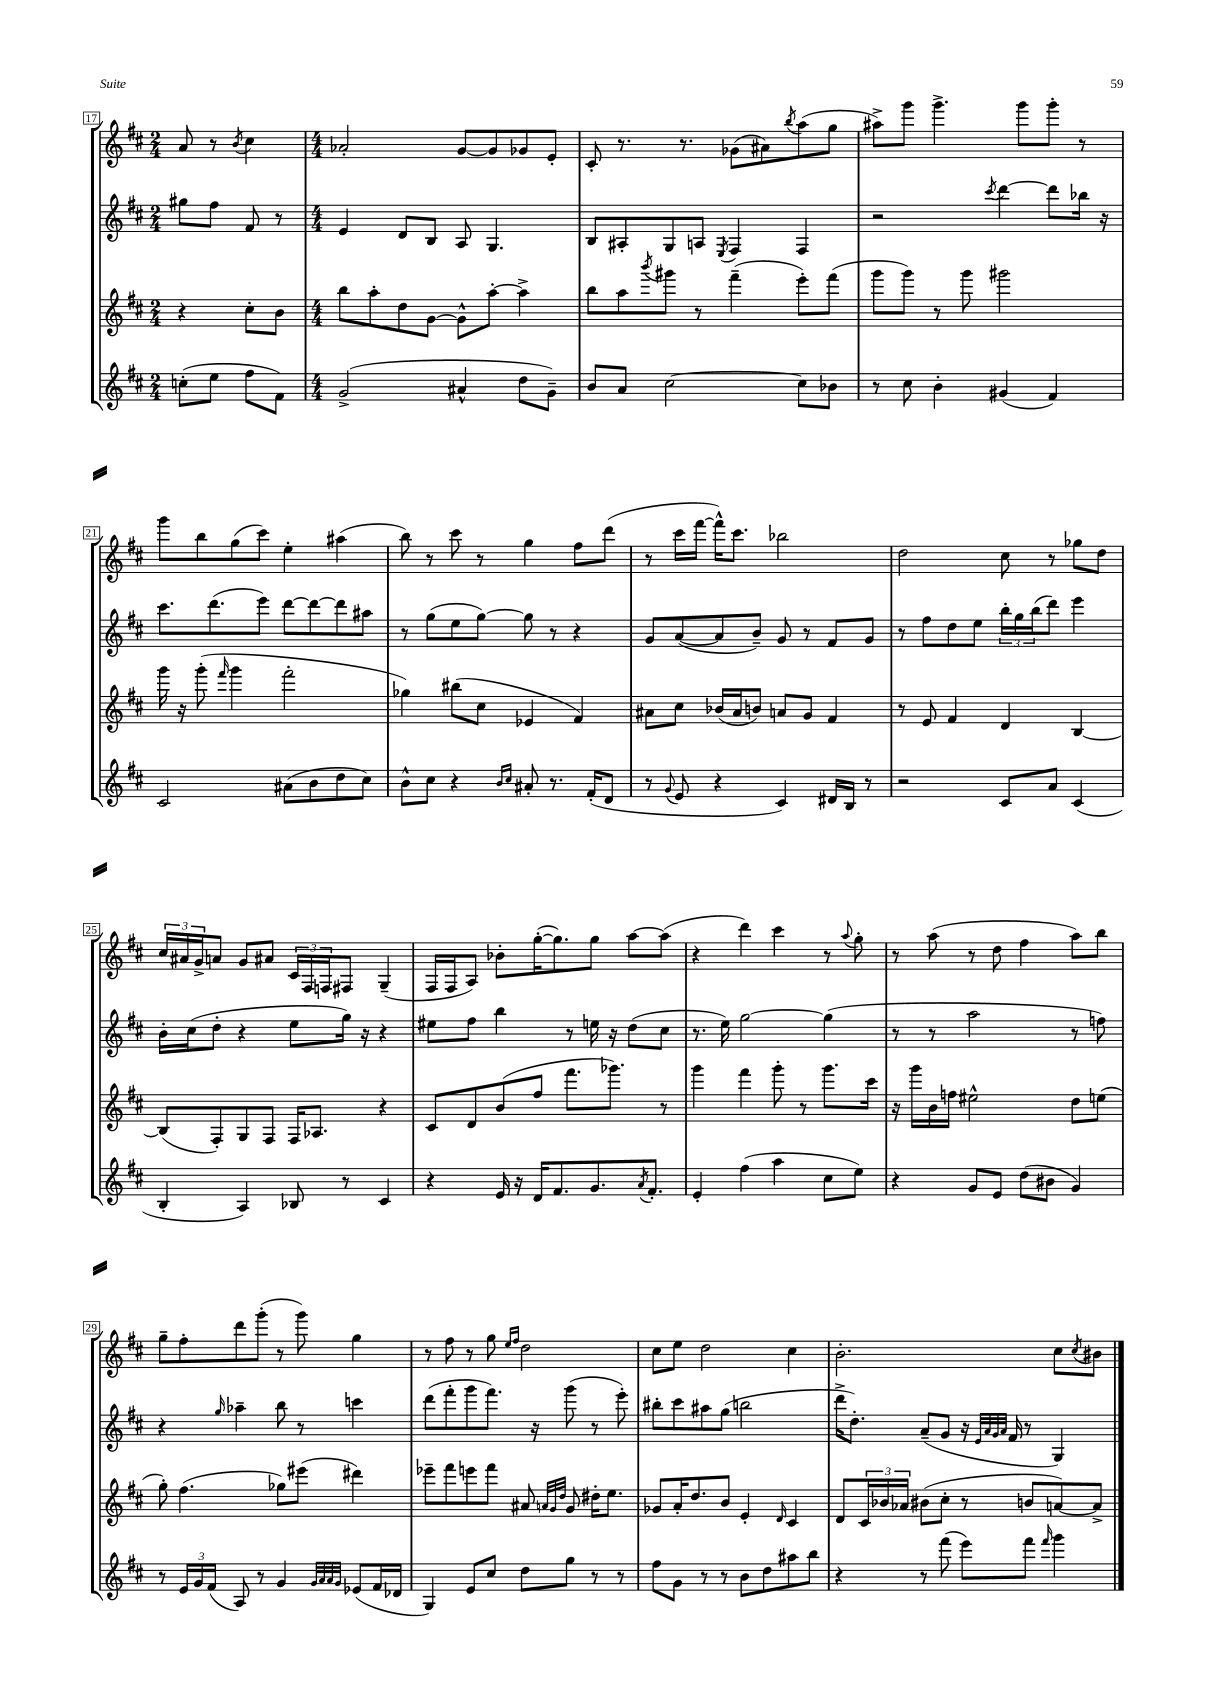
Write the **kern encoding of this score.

**kern	**kern	**kern	**kern
*staff4	*staff3	*staff2	*staff1
*clefG2	*clefG2	*clefG2	*clefG2
*k[f#c#]	*k[f#c#]	*k[f#c#]	*k[f#c#]
*M2/4	*M2/4	*M2/4	*M2/4
(8cc'	4r	8gg#	8a
8ee	.	8ff#	8r
.	.	.	8qb
8ff#	8cc#'	8f#	4cc#
8f#)	8b	8r	.
=	=	=	=
*M4/4	*M4/4	*M4/4	*M4/4
(2g^	8bb	4e	2a-'
.	8aa'	.	.
.	8dd	8d	.
.	[8g	8B	.
4a#^^	8g^^]	8A	[8g
.	[8aa'	4.G	8g]
8dd	4aa^]	.	8g-
8g~)	.	.	8e'
=	=	=	=
8b	8bb	8B	8c#'
8a	8aa	8A#'	8.r
.	8qbbb	.	.
[2cc#	8ggg#	8G	.
.	.	.	8.r
.	8r	8A	.
.	.	8qE	.
.	(4fff#~	4F#	(8g-
.	.	.	8a#)
.	.	.	8qbb
8cc#]	8eee')	4F#	(8aa
8b-	(8fff#	.	8gg
=	=	=	=
8r	8ggg	2r	8aa#^)
8cc#	8ggg)	.	8ggg
4b'	8r	.	4.ggg^
.	8ggg	.	.
.	.	8qccc#	.
(4g#	2ggg#	[4ddd	.
.	.	.	8ggg
4f#)	.	8ddd]	8ggg'
.	.	16bb-	8r
.	.	16r	.
=	=	=	=
2c#	16ggg	8.ccc#	8ggg
.	16r	.	.
.	(8ggg'	.	8bb
.	.	(8.ddd	.
.	16qqfff#	.	.
.	4ggg	.	(8gg
.	.	8eee)	8ccc#)
(8a#	2fff#'	[8ddd	4ee'
8b	.	8ddd_	.
8dd	.	8ddd]	(4aa#
8cc#)	.	8aa#	.
=	=	=	=
8b^^	4gg-)	8r	8bb)
8cc#	.	(8gg	8r
4r	(8bb#	8ee	8ccc#
.	8cc#	[8gg)	8r
16qqb	.	.	.
16qqcc#	.	.	.
8a#'	4e-	8gg]	4gg
8.r	.	8r	.
.	4f#)	4r	8ff#
(16f#'	.	.	.
8d	.	.	(8ddd
=	=	=	=
8r	8a#	8g	8r
8qqg	.	.	.
8e	8cc#	([8a	16ccc#
.	.	.	[16fff#
4r	(16b-	8a]	16fff#^^])
.	16a#	.	8.ccc#
.	8b)	8b~)	.
4c#)	8a	8g	2bb-
.	8g	8r	.
16d#	4f#	8f#	.
16B	.	.	.
8r	.	8g	.
=	=	=	=
2r	8r	8r	2dd
.	8e	8ff#	.
.	4f#	8dd	.
.	.	8ee	.
8c#	4d	24bb'	8cc#
.	.	24gg	.
.	.	(24bb	.
8a	.	8ddd)	8r
(4c#	[4B	4eee	8gg-
.	.	.	8dd
=	=	=	=
4B'	(8B]	16b'	24cc#
.	.	.	24a#
.	.	(16cc#	.
.	.	.	24g^
.	8F#')	8dd'	8a
4A)	8G	4r	8g
.	8F#	.	8a#
8B-	16F#	8ee	24c#
.	.	.	24F#
.	8.A-	.	.
.	.	.	24F
8r	.	16gg)	8F#
.	.	16r	.
4c#	4r	4r	(4G~
=	=	=	=
4r	8c#	8ee#	16F#
.	.	.	16F#
.	8d	8ff#	8A)
16e	(8b	4bb	8b-'
16r	.	.	.
16d	8ff#	.	([16gg'
8.f#	.	.	8.gg])
.	8.fff#	8r	.
8.g	.	16ee	8gg
.	8.ggg-)	16r	.
.	.	(8dd	[8aa
8qa	.	.	.
8.f#'	.	.	.
.	8r	8cc#	(8aa]
=	=	=	=
4e'	4ggg	8.r	4r
.	.	16ee)	.
(4ff#	4fff#	[2gg	4ddd)
4aa	8ggg'	.	4ccc#
.	8r	.	.
8cc#	8.ggg	(4gg]	8r
.	.	.	8qqaa
8ee)	.	.	8gg'
.	16ccc#	.	.
=	=	=	=
4r	16r	8r	8r
.	16ggg	.	.
.	16b	8r	(8aa
.	16ff	.	.
8g	2ee#^^	2aa	8r
8e	.	.	8dd
(8dd	.	.	4ff#
8b#	.	.	.
4g)	8dd	8r	8aa)
.	(8ee	8ff)	8bb
=	=	=	=
8r	8gg')	4r	8gg~
24e	(4.ff#	.	8ff#'
24g	.	.	.
(24f#	.	.	.
.	.	16qqgg	.
8A)	.	4aa-~	8ddd
8r	.	.	(8ggg'
4g	8gg-)	8bb	8r
.	(8eee#	8r	8ggg)
32qqg	.	.	.
32qqa	.	.	.
32qqa	.	.	.
32qqg	.	.	.
(8e-	4ddd#)	4ccc	4gg
16f#	.	.	.
16d-	.	.	.
=	=	=	=
4G)	8eee-~	(8ddd	8r
.	8fff#	8fff#'	8ff#
8e	8eee	8ggg	8r
8cc#	8fff#	8.fff#)	8gg
.	.	.	16qqee
.	.	.	16qqff#
8dd	8a#	.	2dd
.	.	16r	.
.	32qqa	.	.
.	32qqg	.	.
.	32qqdd	.	.
8gg	8g	(8ggg	.
8r	16dd#'	8r	.
.	8.ee	.	.
8r	.	8eee')	.
=	=	=	=
8ff#	8g-	8bb#'	8cc#
8g	16a'	8ccc#	8ee
.	8.dd	.	.
8r	.	8aa#	2dd
8r	8b	(8gg	.
8b	4e'	2bb	.
8dd	.	.	.
.	16qqd	.	.
8aa#	4c#	.	4cc#
8bb	.	.	.
=	=	=	=
4r	8d	16ddd^	2.b'
.	.	8.dd')	.
.	24c#	.	.
.	24b-	.	.
.	24a-	.	.
8r	(8b#	(8a~	.
(8fff#	8cc#'	8g	.
8eee)	8r	16r	.
.	.	32qqe	.
.	.	32qqa	.
.	.	32qqg	.
.	.	32qqa	.
.	.	16f#	.
8fff#	8b	8r	.
16qqfff#	.	.	.
4ggg	[8a)	4G)	8cc#
.	.	.	8qcc#
.	8a^]	.	8b#
==	==	==	==
*-	*-	*-	*-
